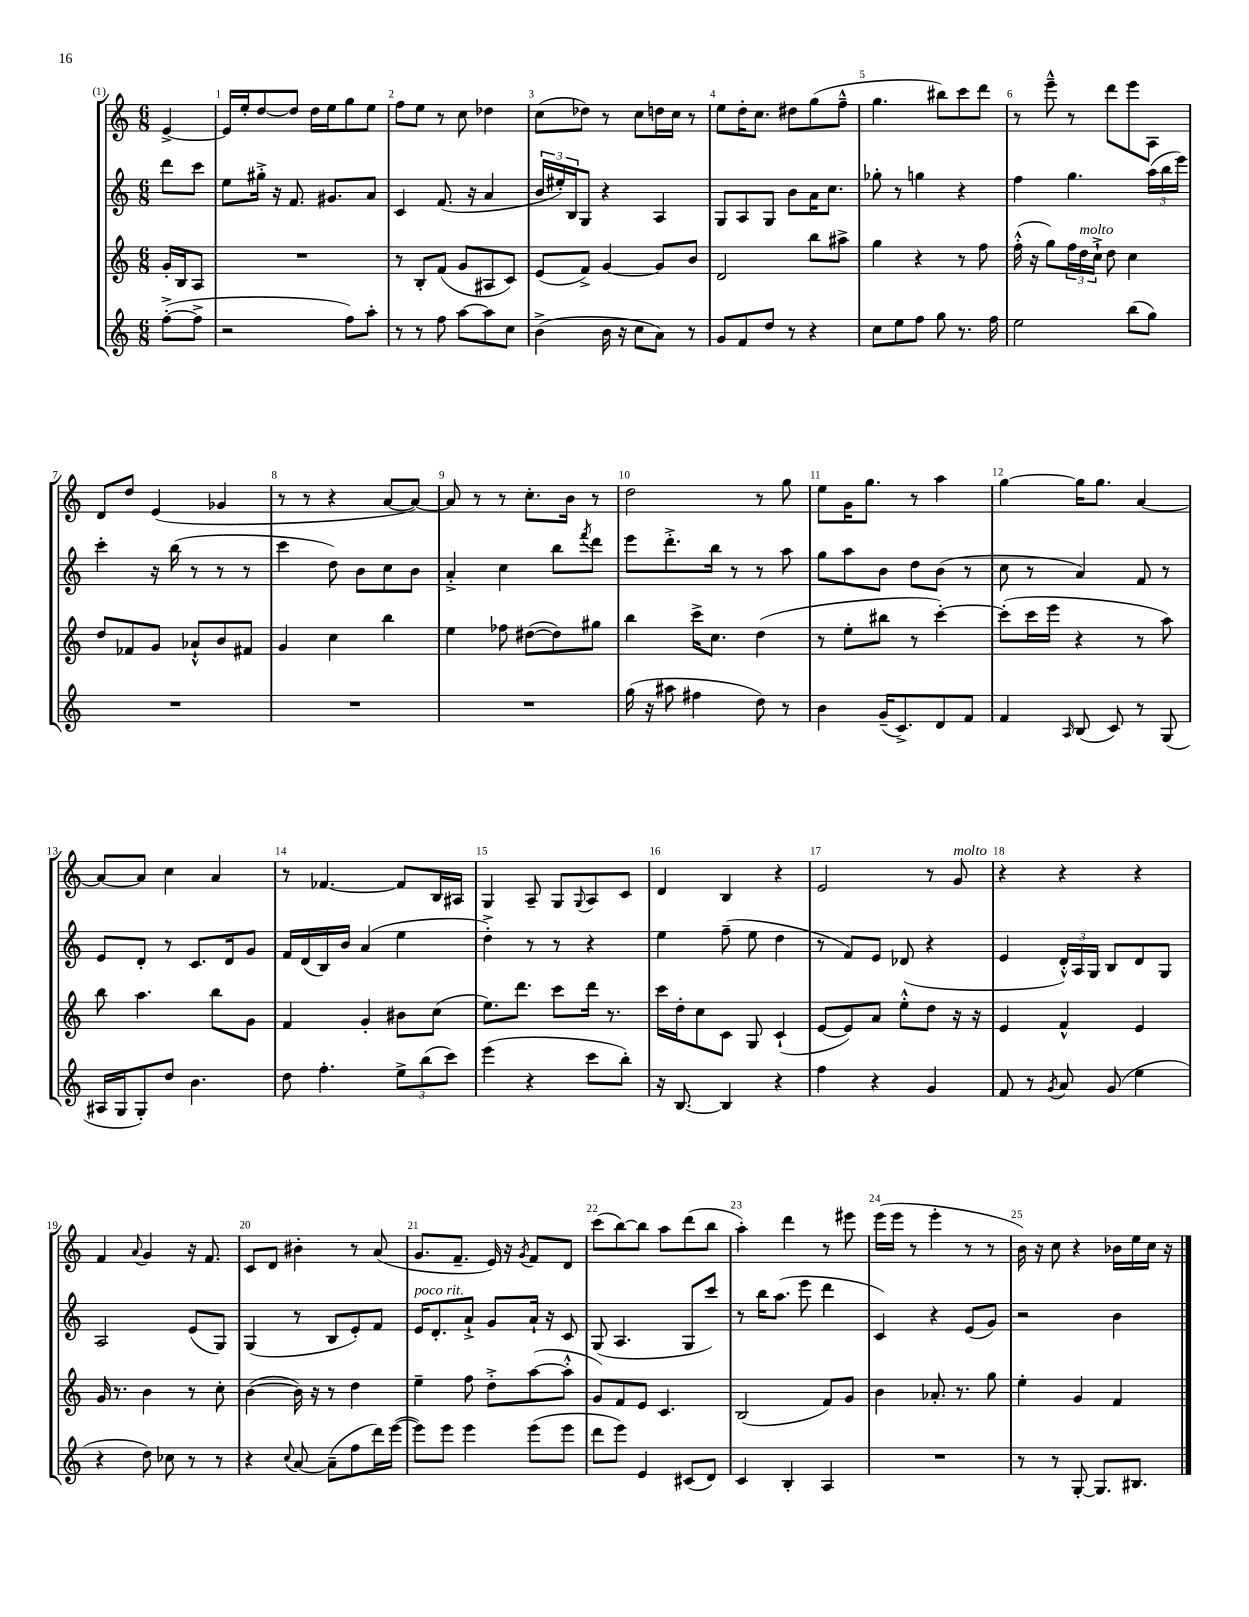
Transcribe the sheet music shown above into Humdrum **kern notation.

**kern	**kern	**kern	**kern
*staff4	*staff3	*staff2	*staff1
*clefG2	*clefG2	*clefG2	*clefG2
*k[]	*k[]	*k[]	*k[]
*M6/8	*M6/8	*M6/8	*M6/8
([8ff'^\L	16g'/LL	8ddd\L	[4e^/
.	16B/J	.	.
8ff^\]J	8A/J	8ccc\J	.
=	=	=	=
2r	2.r	8ee\L	16e/]LL
.	.	.	16ee'/J
.	.	16gg#'^\Jk	[8dd/
.	.	16r	.
.	.	8.f/	8dd/]J
.	.	.	16dd\LL
.	.	8.g#/L	16ee\J
8ff\L)	.	.	8gg\
8aa'\J	.	8a/J	8ee\J
=	=	=	=
8r	8r	4c/	8ff\L
8r	8B'/L	.	8ee\J
8ff\	(8f/J	(8.f/	8r
[8aa\L	8g/L	.	8cc\
.	.	16r	.
8aa\]	8A#/	4a/	4dd-\
8cc\J	8c/J)	.	.
=	=	=	=
(4b^\	(8e/L	24b/LL	(8cc\L
.	.	24ee#'/)	.
.	.	24B/J	.
.	8f^/J)	8G/J	8dd-\J)
16b\	[4g/	4r	8r
16r	.	.	.
8cc\L	.	.	8cc\L
8a\J)	8g/]L	4A/	16dd\L
.	.	.	16cc\JJ
8r	8b/J	.	8r
=	=	=	=
8g/L	2d/	8G/L	8ee\L
8f/	.	8A/	16dd'\K
.	.	.	8.cc\J
8dd/J	.	8G/J	.
8r	.	8b\L	8dd#\L
4r	8bb\L	16a\K	(8gg\
.	.	8.cc\J	.
.	8aa#^\J	.	8ff~^^\J
=	=	=	=
8cc\L	4gg\	8gg-'\	4.gg\
8ee\	.	8r	.
8ff\J	4r	4gg\	.
8gg\	.	.	8bb#\L)
8.r	8r	4r	8ccc\
.	8ff\	.	8ddd\J
16ff\	.	.	.
=	=	=	=
2ee\	(16ff'^^\	4ff\	8r
.	16r	.	.
.	8gg\L)	.	8eee~^^\
.	24ff\L	4.gg\	8r
.	24dd\	.	.
.	24cc`^\JJ	.	.
.	8dd\	.	8ddd\L
(8bb\L	4cc\	.	8eee\
8gg\J)	.	(24aa\LL	8A\J
.	.	24bb\	.
.	.	24eee\JJ)	.
=	=	=	=
2.r	8dd/L	4ccc'\	8d/L
.	8f-/	.	8dd/J
.	8g/J	16r	(4e/
.	.	(16bb\	.
.	8a-`^^/L	8r	.
.	8b/	8r	4g-/
.	8f#/J	8r	.
=	=	=	=
2.r	4g/	4ccc\	8r
.	.	.	8r
.	4cc\	8dd\)	4r
.	.	8b\L	.
.	4bb\	8cc\	[8a/L
.	.	8b\J	8a/_J)
=	=	=	=
2.r	4ee\	4a'^/	8a/]
.	.	.	8r
.	8ff-\	4cc\	8r
.	([8dd#\L	.	8.cc'\L
.	8dd#\])	8bb\L	.
.	.	.	16b\Jk
.	.	8qfff/	.
.	8gg#\J	8ddd\J	8r
=	=	=	=
(16gg\	4bb\	8eee\L	2dd\
16r	.	.	.
8aa#\	.	8.ddd'^\	.
4ff#\	16ccc^\LK	.	.
.	8.cc\J	16bb\Jk	.
.	.	8r	.
8dd\)	(4dd\	8r	8r
8r	.	8aa\	8gg\
=	=	=	=
4b\	8r	8gg\L	8ee\L
.	8ee'\L	8aa\	16g\K
.	.	.	8.gg\J
(16g~/LK	8bb#\J	8b\J	.
8.c^/)	.	.	.
.	8r	8dd\L	8r
8d/	[4ccc'\)	(8b\J	4aa\
8f/J	.	8r	.
=	=	=	=
4f/	(8ccc'\]L	8cc\	[4gg\
.	16ccc\L	8r	.
.	16eee\JJ	.	.
16qqA/	.	.	.
(8B/	4r	4a/)	16gg\]LK
.	.	.	8.gg\J
8c/)	.	.	.
8r	8r	8f/	[4a/
(8G/	8aa\)	8r	.
=	=	=	=
16A#/LL	8bb\	8e/L	8a/_L
16G/J	.	.	.
8G'/)	4.aa\	8d'/J	8a/]J
8dd/J	.	8r	4cc\
4.b\	.	8.c/L	.
.	8bb\L	.	4a/
.	.	16d/k	.
.	8g\J	8g/J	.
=	=	=	=
8dd\	4f/	16f/LL	8r
.	.	(16d/	.
4.ff'\	.	16B/)	[4.f-/
.	.	16b/JJ	.
.	4g'/	(4a/	.
12ee^\L	8b#\L	4ee\	8f-/]L
(12bb\	.	.	.
.	(8cc\J	.	16B/L
12ccc\J)	.	.	.
.	.	.	16A#/JJ
=	=	=	=
(4eee\	8.ee\L)	4dd'^\)	4G/
.	8.ddd\J	.	.
4r	.	8r	8A~/
.	8ccc\L	8r	8G/L
.	.	.	8qqG/
8ccc\L	16ddd\Jk	4r	8A/
.	8.r	.	.
8bb'\J)	.	.	8c/J
=	=	=	=
16r	16ccc\LL	4ee\	4d/
[8.B/	16dd'\J	.	.
.	8cc\	.	.
4B/]	8c\J	(8ff~\	4B/
.	8G/	8ee\	.
4r	(4c`/	4dd\	4r
=	=	=	=
4ff\	[8e/L	8r	2e/
.	8e/])	8f/L)	.
4r	8a/J	8e/J	.
.	8ee'^^\L	(8d-/	.
4g/	8dd\J	4r	8r
.	16r	.	8g/
.	16r	.	.
=	=	=	=
8f/	4e/	4e/	4r
8r	.	.	.
8qg/	.	.	.
8a/	4f^^/	24d'^^/LL)	4r
.	.	24A/	.
.	.	24G/JJ	.
(8g/	.	8B/L	.
4ee\	4e/	8d/	4r
.	.	8G/J	.
=	=	=	=
4r	16g/	2A/	4f/
.	8.r	.	.
.	.	.	8qqa/
8dd\)	4b\	.	4g/
8cc-\	.	.	.
8r	8r	(8e/L	16r
.	.	.	8.f/
8r	8cc'\	8G/J)	.
=	=	=	=
4r	([4b\	(4G/	8c/L
.	.	.	8d/J
8qqcc/	.	.	.
[8a/	16b\])	8r	4b#'\
.	16r	.	.
(8a~\]L	8r	8B/L	.
8ff\	4dd\	8e'/)	8r
16ddd\L)	.	8f/J	(8a/
([16eee\JJ	.	.	.
=	=	=	=
8eee\]L)	4ee~\	16e/LK	8.g/L
.	.	8.d'/	.
8eee\J	.	.	.
.	.	.	8.f~/J
4eee\	8ff\	8a`^/J	.
.	8dd'^\L	8g/L	16e/)
.	.	.	16r
.	.	.	8qg/
(8eee\L	([8aa\	16a`/Jk	8f/L
.	.	16r	.
8eee\J	8aa'^^\]J	8c/	8d/J
=	=	=	=
8ddd\L	8g/L)	(8G/	(8ccc\L
8eee\J)	8f/	4.A/	[8bb\)
4e/	8e/J	.	8bb\]J
.	4.c/	.	8aa\L
(8c#/L	.	8G/L	(8ddd\
8d/J)	.	8ccc/J)	8bb\J
=	=	=	=
4c/	(2B/	8r	4aa'\)
.	.	16bb\LK	.
.	.	(8.aa\J	.
4B'/	.	.	4ddd\
.	.	8eee\	.
4A/	8f/L)	4ddd\	8r
.	8g/J	.	8eee#\
=	=	=	=
2.r	4b\	4c/)	(16eee\LL
.	.	.	16eee\JJ
.	.	.	8r
.	8.a-'/	4r	4eee'\
.	8.r	.	.
.	.	(8e/L	8r
.	8gg\	8g/J)	8r
=	=	=	=
8r	4ee'\	2r	16b\)
.	.	.	16r
8r	.	.	8cc\
[8G'/	4g/	.	4r
8.G/]L	.	.	.
.	4f/	4b\	16b-\LL
8.B#/J	.	.	16ee\
.	.	.	16cc\JJ
.	.	.	16r
==	==	==	==
*-	*-	*-	*-
